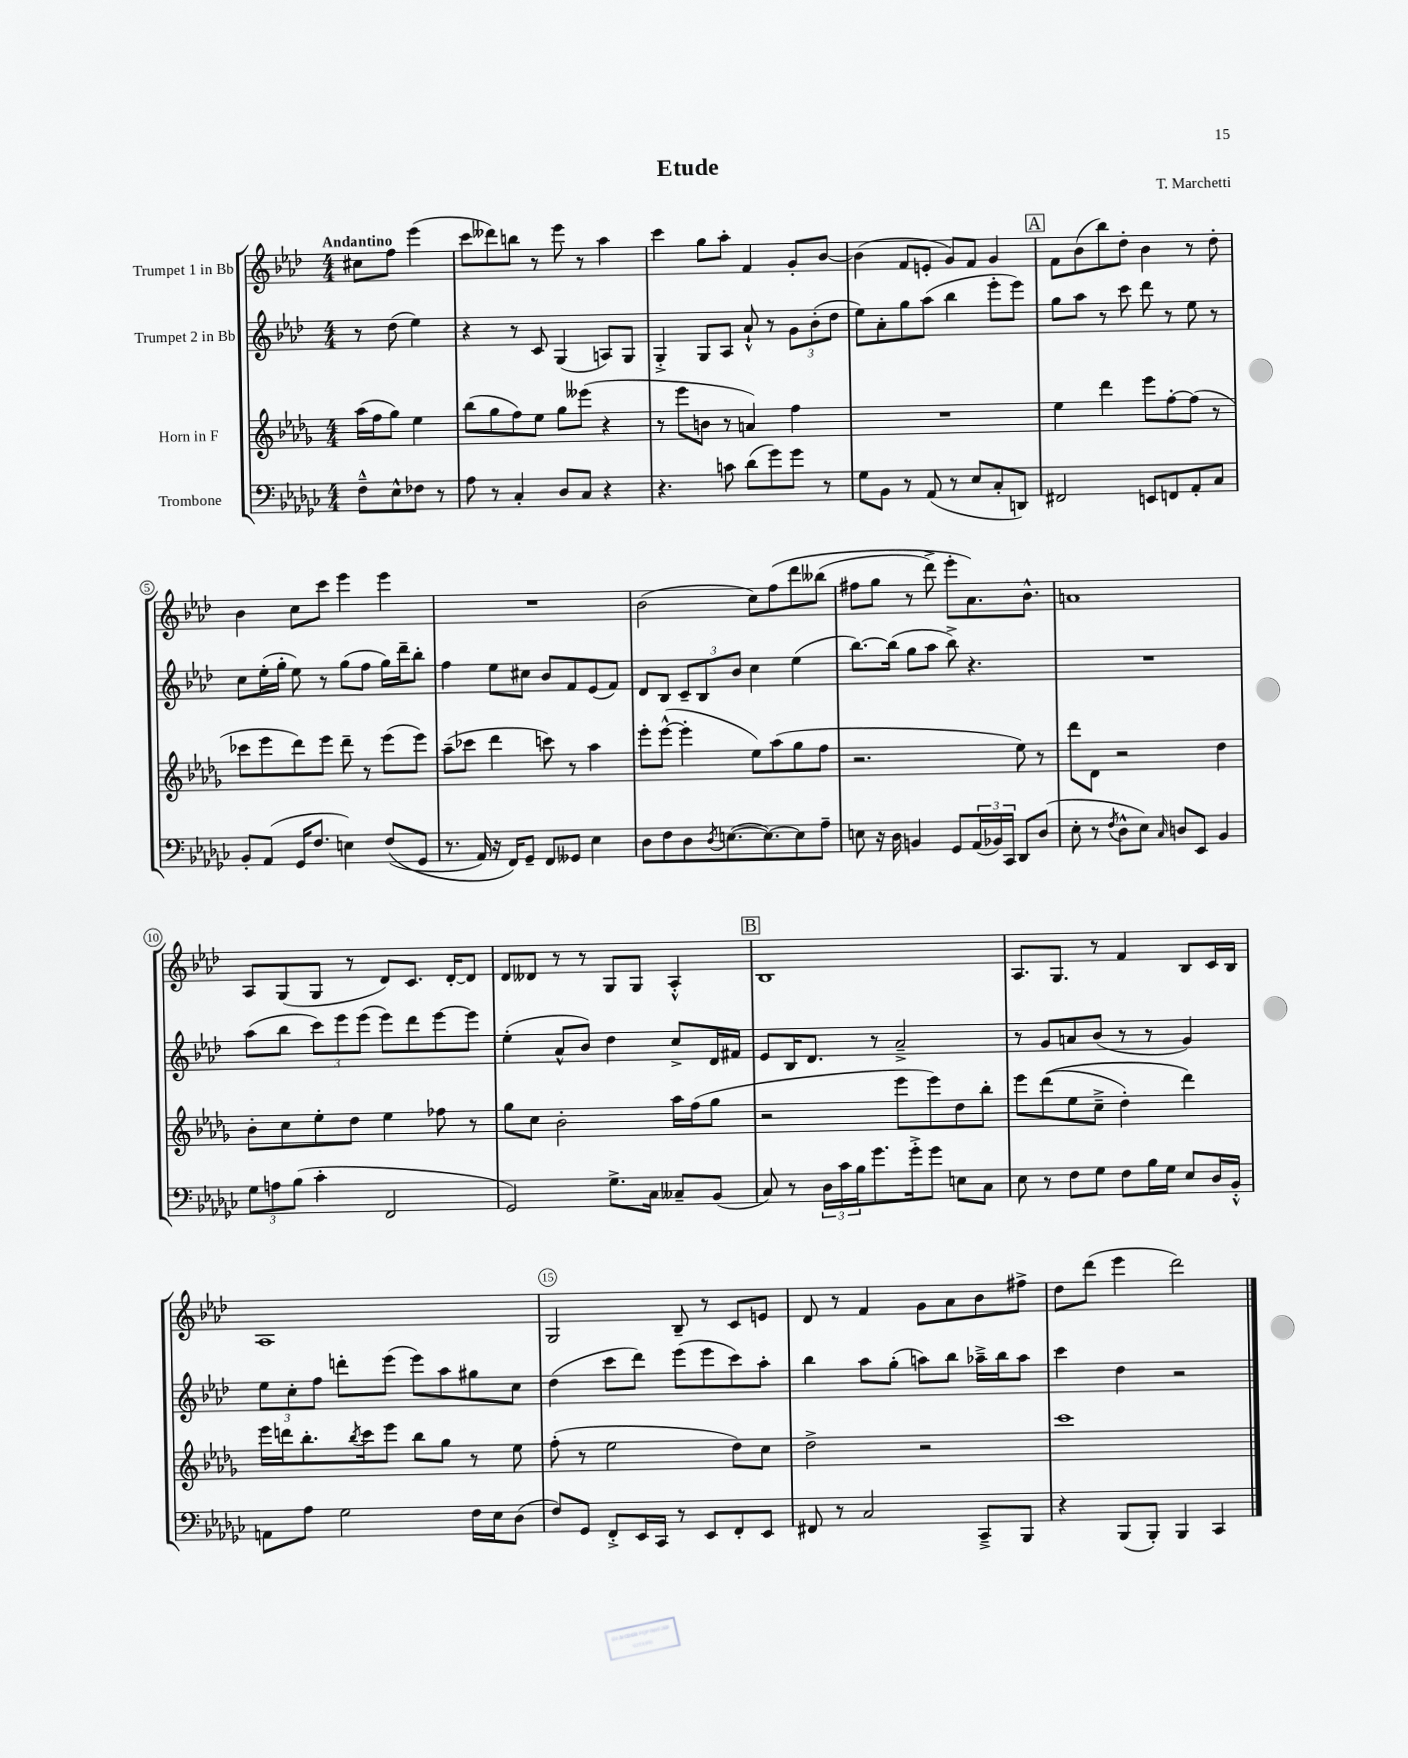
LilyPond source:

\header { title = "Etude" composer = "T. Marchetti" }
<<
\new StaffGroup <<
\new Staff = "s0" \with { instrumentName = "Trumpet 1 in Bb" } {
    \clef treble \key aes \major \numericTimeSignature \time 4/4 \partial 2 \tempo "Andantino"
    cis''8 f''8 ees'''4( |
    c'''8 deses'''8) b''8 r8 ees'''8 r8 aes''4 |
    c'''4 g''8 aes''8-. f'4 g'8-. bes'8~ |
    bes'4( f'8 e'8-. g'8) f'8 g'4 |
    \mark \markup { \box "A" } f'8 bes'8( bes''8) des''8-. bes'4 r8 des''8-. |
    bes'4 c''8 c'''8 ees'''4 ees'''4 |
    R1 |
    bes'2( c''8) f''8\( des'''8 beses''8( |
    fis''8 g''8 r8 des'''8->) ees'''8-. aes'8.\) bes'8.-^ |
    a'1 |
    aes8 g8( g8 r8 des'8) c'8. des'16~-. des'8 |
    des'8 deses'8 r8 r8 g8 g8 aes4-.-^ |
    \mark \markup { \box "B" } bes1 |
    aes8. g8. r8 f'4 bes8 c'16 bes16 |
    aes1 |
    g2 bes8-- r8 c'8 e'8 |
    des'8 r8 f'4 g'8 aes'8 bes'8 fis''8-> |
    des''8 des'''8( ees'''4 des'''2) \bar "|." |
}
\new Staff = "s1" \with { instrumentName = "Trumpet 2 in Bb" } {
    \clef treble \key aes \major \numericTimeSignature \time 4/4 \partial 2
    r8 des''8( ees''4) |
    r4 r8 c'8 g4( a8) g8 |
    g4-.-> g8 aes8 aes'8-!-^ r8 \tuplet 3/2 { g'8 bes'8-.( des''8 } |
    ees''8) aes'8-. g''8 aes''8( bes''4 ees'''8-. ees'''8) |
    \mark \markup { \box "A" } g''8 aes''8 r8 c'''8 des'''8 r8 ees''8 r8 |
    c''8 ees''16-.( g''16-. ees''8) r8 g''8( f''8 g''16) des'''16-- bes''8-. |
    f''4 ees''8 cis''8 bes'8 f'8 ees'8( f'8) |
    des'8 bes8 \tuplet 3/2 { c'8-- bes8 bes'8 } c''4 ees''4( |
    bes''8.~) bes''16( g''8 aes''8 bes''8->) r4. |
    R1 |
    aes''8( bes''8 \tuplet 3/2 { c'''8) ees'''8 ees'''8( } ees'''8) des'''8 ees'''8~ ees'''8 |
    ees''4-.( aes'8-^ bes'8) des''4 c''8-> des'16 fis'16 |
    \mark \markup { \box "B" } ees'8 bes16 des'8. r8 aes'2---> |
    r8 g'8 a'8 bes'8( r8 r8 g'4) |
    \tuplet 3/2 { ees''8 c''8-. f''8 } d'''8-. ees'''8( ees'''8) aes''8 gis''8 c''8 |
    des''4( c'''8 des'''8) ees'''8( ees'''8 c'''8) aes''8-. |
    bes''4 aes''8 g''8-.( a''8) bes''8 aes''16---> bes''16 aes''8 |
    c'''4 des''4 r2 \bar "|." |
}
\new Staff = "s2" \with { instrumentName = "Horn in F" } {
    \clef treble \key des \major \numericTimeSignature \time 4/4 \partial 2
    aes''16( f''16 ges''8) ees''4 |
    bes''8( ges''8 f''8) ees''8 ges''8 eeses'''8( r4 |
    r8 ees'''8 b'8 r8 a'4) f''4 |
    R1 |
    \mark \markup { \box "A" } ees''4 des'''4 ees'''8 f''8~-. f''8( r8 |
    ces'''8 ees'''8 des'''8) ees'''8 des'''8-- r8 ees'''8( ees'''8) |
    aes''8--( ces'''8 des'''4 c'''8) r8 aes''4 |
    ees'''8-. ees'''8~-^( ees'''4-. ees''8) aes''8( ges''8 f''8 |
    r2. ees''8) r8 |
    des'''8 des'8 r2 des''4 |
    bes'8-. c''8 ees''8-. des''8 ees''4 fes''8 r8 |
    ges''8 c''8 bes'2-. aes''16 f''16( ges''8 |
    \mark \markup { \box "B" } r2 ees'''8 ees'''8) des''8 bes''8-. |
    ees'''8 des'''8(\( ees''8 c''8---> des''4-.) des'''4\) |
    ees'''16 d'''16 bes''8.-. \acciaccatura { bes''8 } c'''16 ees'''8 bes''8 ges''8 r8 ees''8 |
    f''8-.( r8 ees''2 des''8) c''8 |
    des''2-> r2 |
    c'''1 \bar "|." |
}
\new Staff = "s3" \with { instrumentName = "Trombone" } {
    \clef bass \key ges \major \numericTimeSignature \time 4/4 \partial 2
    f8---^ ees8-^ fes8 r8 |
    aes8 r8 ces4-. des8 ces8 r4 |
    r4. c'8 des'8( ges'8) ges'8 r8 |
    ges8 bes,8 r8 aes,8( r8 ees8 ces8-. d,8) |
    \mark \markup { \box "A" } fis,2 e,8 f,8 aes,8-. ces8 |
    bes,8-. aes,8( ges,16 f8. e4) f8(\( ges,8 |
    r8. aes,16) r16 f,16\) ges,8-- f,8 geses,8 ees4 |
    des8 f8 des8 \acciaccatura { des8 } e8.~( e8.~) e8 aes8-- |
    e8 r16 des16 b,4 ges,8 \tuplet 3/2 { aes,16( bes,16) ces,16 } des,8 des8( |
    ees8-. r8 \acciaccatura { f8 } des8-^ ees8) \grace { ces16 } d8 ees,8 bes,4 |
    \tuplet 3/2 { ges8 a8 bes8( } ces'4-. f,2 |
    ges,2) ges8.-> ces16 ceses8-- bes,8( |
    \mark \markup { \box "B" } ces8) r8 \tuplet 3/2 { des16 ces'16 bes16 } ges'8. ges'16-.-> ges'8 e8 ces8 |
    ees8 r8 f8 ges8 f8 bes16 ges16 ees8 des16 bes,16-.-^ |
    a,8 aes8 ges2 f16 ees16 des8( |
    f8) ges,8 f,8-.-> ees,16 ces,16 r8 ees,8 f,8-. ees,8 |
    fis,8 r8 ces2 ces,8---> bes,,8 |
    r4 bes,,8( bes,,8-.) bes,,4 ces,4 \bar "|." |
}
>>
>>
\layout { \context { \Score \override BarNumber.break-visibility = ##(#f #t #t) barNumberVisibility = #(every-nth-bar-number-visible 5) \override BarNumber.stencil = #(make-stencil-circler 0.1 0.3 ly:text-interface::print) } }
